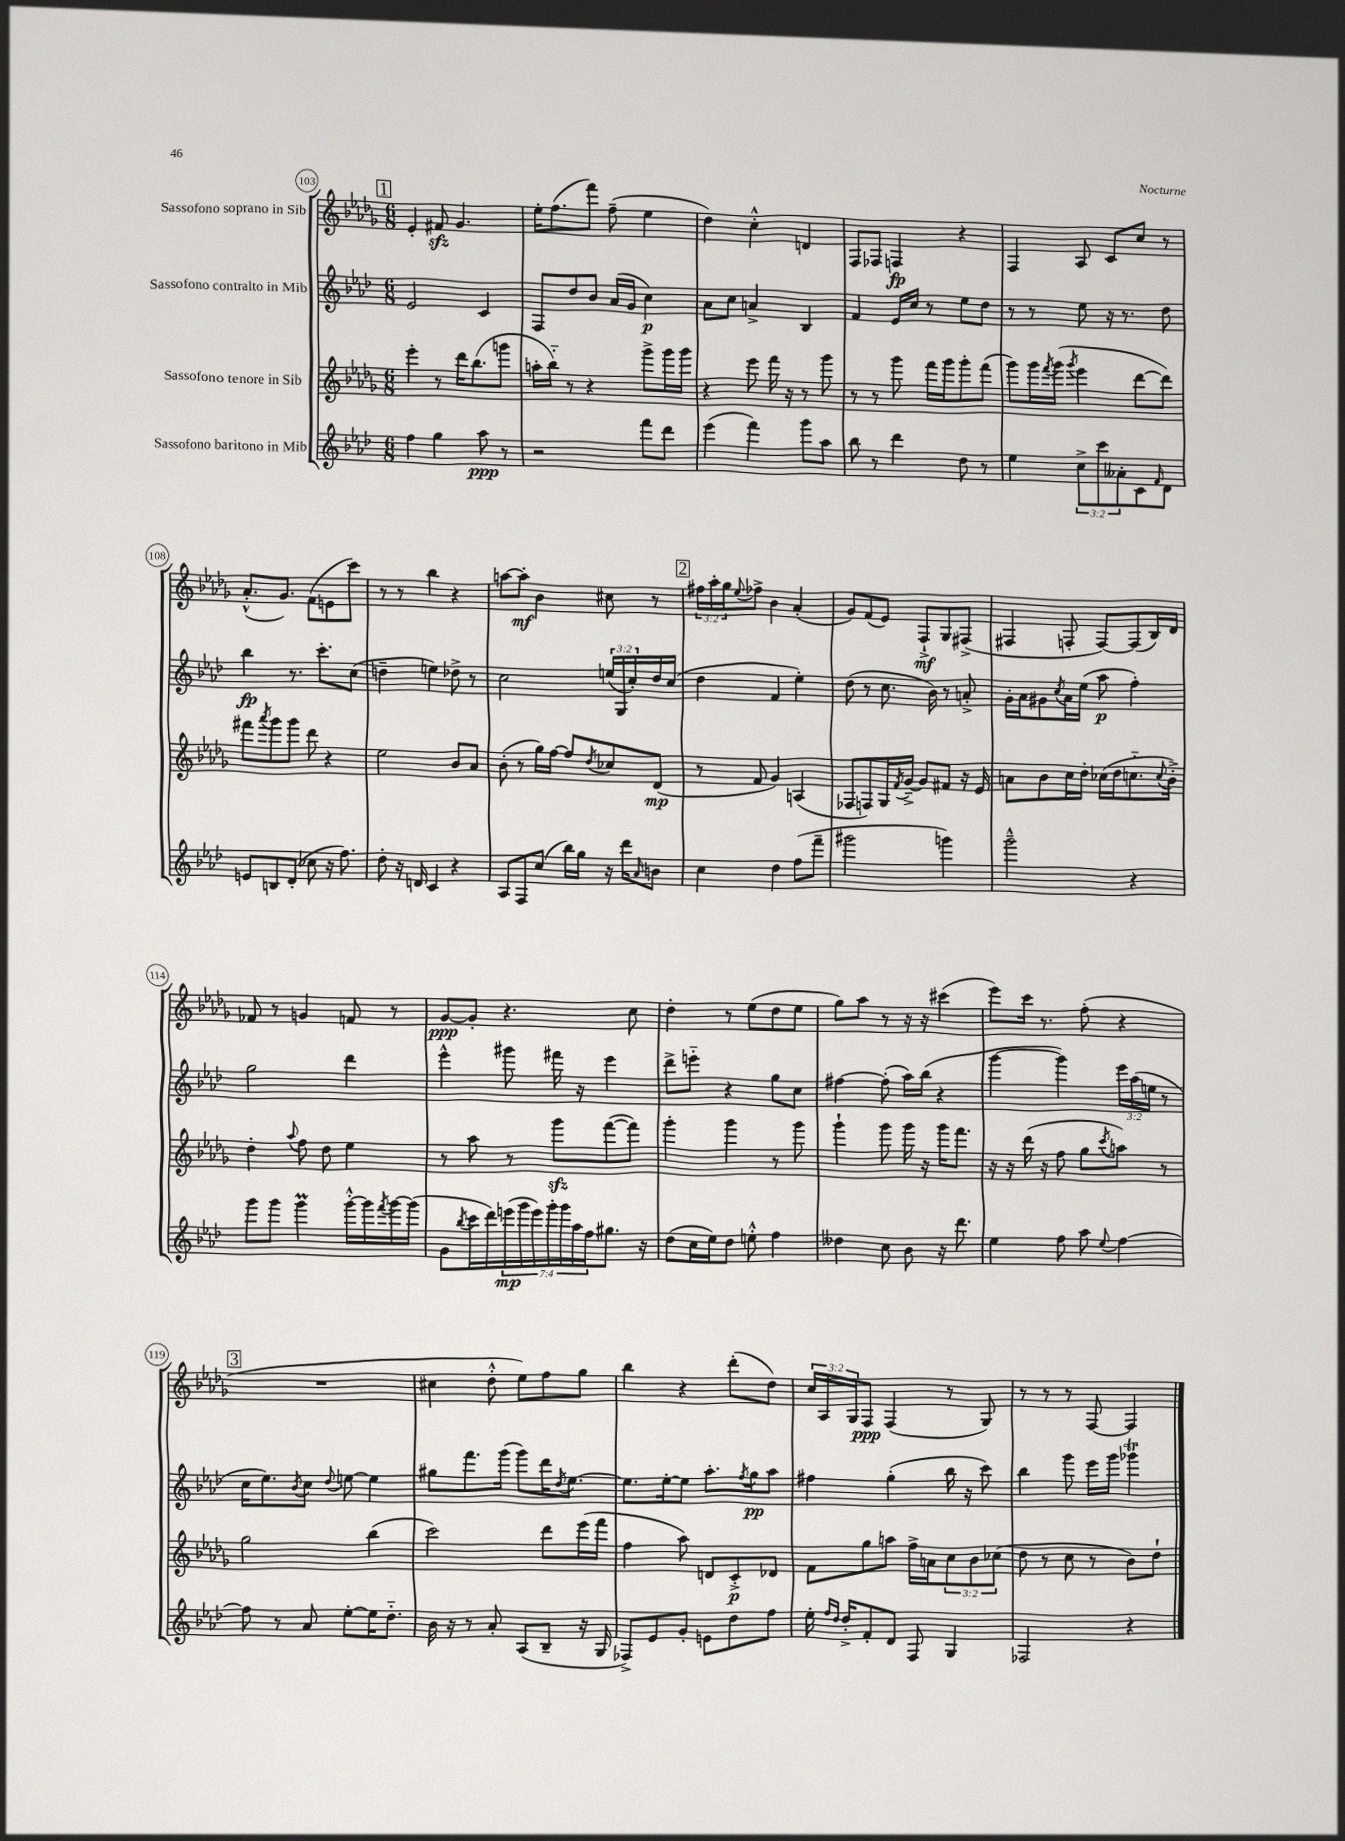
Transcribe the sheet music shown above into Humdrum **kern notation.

**kern	**kern	**kern	**kern
*staff4	*staff3	*staff2	*staff1
*clefG2	*clefG2	*clefG2	*clefG2
*k[b-e-a-d-]	*k[b-e-a-d-g-]	*k[b-e-a-d-]	*k[b-e-a-d-g-]
*M6/8	*M6/8	*M6/8	*M6/8
4ff\	4eee-'\	2e-/	4e-'/
4gg\	8r	.	8f#/
.	16ddd-\LK	.	4.g-/
.	(8.bb-\	.	.
8aa-\	.	4c/	.
8r	8ggg\J	.	.
=	=	=	=
2r	16aa'\LL	8F/L	16ee-'\LK
.	16bb-'~\JJ)	.	(8.ff\
.	8r	8dd-/	.
.	4r	8b-/J	8fff\J)
.	.	(16a-/LL	(8ff~\
.	.	16g/JJ	.
8fff\L	8ggg-^\L	4cc\)	4ee-\
8ddd-\J	16ggg-\L	.	.
.	16ggg-\JJ	.	.
=	=	=	=
(4eee-\	4r	8a-\L	4dd-\)
.	.	8cc\J	.
4fff\)	8eee-\	4a^/	4cc'^^\
.	16fff\	.	.
.	16r	.	.
8ggg\L	8r	4B-/	4d/
8aa-\J	8ggg-\	.	.
=	=	=	=
8bb-\	8r	4f/	8F/L
8r	8r	.	8F-/J
4ddd-\	8ggg-\	16e-/LL	4F/
.	.	16cc/JJ	.
.	16fff\LL	8r	.
.	16ggg-\J	.	.
8dd-\	8ggg-'\	8ee-\L	4r
8r	(8fff\J	8dd-\J	.
=	=	=	=
4ee-\	8ggg-\L)	8r	4F/
.	16ggg-\L	8r	.
.	8qfff/	.	.
.	(16ggg-\JJ	.	.
.	8qggg-/	.	.
12cc^\L	4eee-\	8ee-\	8A-/
12ccc\	.	.	.
.	.	16r	8c/L
12a--'\	.	.	.
.	.	8.r	.
8c\	[8ddd-\L	.	8cc/J
16qqf/	.	.	.
8d-\J	8ddd-\]J)	8dd-\	8r
=	=	=	=
8e/L	8fff#\L	4bb-\	(8.a-'^^/L
.	8qaaa-/	.	.
8B/	8ggg-\	.	.
.	.	.	8.g-/J)
(8d-'/J	8ggg-\J	8.r	.
8cc-\	8ddd-\	.	(8f\L
.	.	8.ccc'\L	.
16r	4r	.	8e\
8.ff\)	.	.	.
.	.	(8cc\J	8ccc\J)
=	=	=	=
8dd-'\	2ee-\	4dd~\	8r
16r	.	.	8r
16d/	.	.	.
4c/	.	4ee\)	4bb-\
4r	8b-/L	8dd-^\	4r
.	8a-/J	8r	.
=	=	=	=
8A-/L	(8b-'\	2cc\	[8aa\L
8F/	8r	.	8aa'\]J
(8cc/J	16gg-\LL)	.	4b-\
.	[16ff\JJ	.	.
16bb-\LL)	8ff/]L	.	.
16gg\JJ	.	.	.
.	8qdd-/	.	.
16r	8cc-/	(24ee/LL	8cc#\
.	.	24G/	.
16ddd-\LK	.	.	.
.	.	24cc'/)	.
16qqa-/	.	.	.
8b\J	(8d-/J	16dd-/	8r
.	.	(16cc/JJ	.
=	=	=	=
4cc\	8r	4dd-\	24ff#\LL
.	.	.	24aa-'\
.	.	.	24gg-\J
.	.	.	8qqee-/
.	8f/	.	8ff-^\J
4dd-\	4g-/)	4f/	4b-\
(8ff\L	(4A/	4ee-'\)	(4a-'/
8fff~\J	.	.	.
=	=	=	=
2ggg#\	8F-/L	(8dd-\	8g-/L)
.	8F/)	8r	(8f/
.	16G-/L	8.cc\	8e-/J)
.	8qf/	.	.
.	[16g-~^/JJ	.	.
.	8g-/]L	.	8F`^/L
.	.	16b-\)	.
4ggg\)	8f#/J	8r	8G-/
.	16r	8a'^/	(8F#^/J
.	16e-/	.	.
=	=	=	=
2ggg~^^\	8a\L	16g'\LL	4F#/
.	.	16a-\J	.
.	8b-\	8g#\	.
.	.	8qcc/	.
.	16cc\L	16a-\L	8F'/
.	16dd-'\JJ	(16ee-\JJ	.
.	(16cc-\LL	8aa-\	[8F/L)
.	16dd-\J	.	.
4r	8.cc'~\	4ff'\)	(8F/]
.	.	.	16B-/L)
.	8qqcc/	.	.
.	16b-'^\Jk)	.	16d-/JJ
=	=	=	=
8ggg\L	4dd-'\	2gg\	8f-/
8ggg\J	.	.	8r
.	8qqaa-/	.	.
4ggg\	8ff\	.	4g/
.	8dd-\	.	.
[16ggg'^^\LL	4ee-\	4ddd-\	8f/
16ggg\]	.	.	.
8qfff/	.	.	.
[16ggg\	.	.	8r
(16ggg\]JJ	.	.	.
=	=	=	=
8g\L	8r	4eee-^^\	[8g-/L
8qbb-/	.	.	.
16ccc\L	8aa-\	.	8g-'/]J
16ddd-\)	.	.	.
(28eee\	8r	8ggg#\	4.r
28ggg\	.	.	.
28eee\)	.	.	.
28ggg'\	.	.	.
.	8ggg-\L	16fff#\	.
28ggg\	.	.	.
28aa-\	.	.	.
.	.	16r	.
28ff\J	.	.	.
8.gg#\J	([8fff\	4eee-\	.
.	8fff\]J)	.	8cc\
16r	.	.	.
=	=	=	=
(8dd-\L	4ggg-'\	8ddd-^\L	4dd-'\
16cc\L	.	8eee'~\J	.
16ee-\J)	.	.	.
8dd-\J	4ggg-\	4r	8r
8ee'^^\	.	.	(8ee-\L
4ff\	8r	8gg\L	8dd-\
.	8ggg-\	8cc\J	8ee-\J
=	=	=	=
4dd--\	4ggg-`\	[4ff#\	8gg-\L)
.	.	.	8aa-\J
8cc\	8ggg-\	(8ff#'\]	8r
8b-\	16ggg-\	16aa-\LL)	16r
.	16r	(16bb-\JJ	16r
16r	16ggg-\LK	4r	(4ccc#\
8.ddd-\	8.fff\J	.	.
=	=	=	=
4ee-\	16r	[4ggg\	8eee-\L)
.	16r	.	.
.	(16ddd-\	.	16ccc\Jk
.	16r	.	8.r
8ff\	8ff\	4ggg\])	.
8aa-\	8gg-\L	.	(8ff'\
8qqee-/	8qccc/	.	.
[4ff\	8aa\J)	24eee-\LL	4r
.	.	(24aa-\	.
.	.	24ee\JJ	.
.	8r	8r	.
=	=	=	=
8ff\]	2gg-\	16cc\LK	2.r
.	.	8.ee-\)	.
8r	.	.	.
.	.	8qb-/	.
8a-/	.	8cc\J	.
.	.	8qqdd-/	.
[8ee-'\L	.	[8ee\	.
16ee-\]K	(4bb-\	4ee\]	.
8.dd-'~\J	.	.	.
=	=	=	=
16b-\	2ccc\)	8gg#\L	4cc#\
16r	.	.	.
8r	.	8.fff\	.
8a-'/	.	.	8dd-'^^\
.	.	(16ggg\Jk	.
(8A-/L	.	8ggg\L)	8ee-\L)
8B-~/J	8ddd-\L	16ddd-\K	8ff\
.	.	8qdd-/	.
.	.	[8.ee-\J	.
16r	(16eee-\L	.	8gg-\J
16G/	16fff\JJ	.	.
=	=	=	=
8F-^/L)	4ff\	8.ee-\]L	4bb-\
8e-/	.	.	.
.	.	[16ee-'\k	.
8g'/J	8aa-\)	8ee-\]J	4r
8e\L	8d/L	8.aa-'\L	.
8dd-\	8c'^/	.	(8ddd-'\L
.	.	8qff/	.
.	.	16gg\k	.
8ff\J	8d-/J	8aa-\J	8dd-\J)
=	=	=	=
16ee-'\	8f\L	4ff#\	24cc/LL
.	.	.	24A-/
16qqff/LL	.	.	.
16qqdd-/JJ	.	.	.
16dd-'^/LK	.	.	.
.	.	.	24G-/J
8f'/	8gg-\	.	8F/J
8d-/J	8aa\J	(4gg'\	(4F/
8F/	16ff^\LL	.	.
.	16a\J	.	.
4G/	12cc\	16bb-\	8r
.	.	16r	.
.	12b-\	.	.
.	.	8ccc\)	8G-/)
.	(12cc-\J	.	.
=	=	=	=
2F-/	8dd-\	4bb-\	8r
.	8r	.	8r
.	8cc\	8ggg\	8r
.	8r	16eee-\LL	[8F/
.	.	16ggg\JJ	.
4r	8b-\L)	4ggg-\	4F/]
.	8dd-`\J	.	.
==	==	==	==
*-	*-	*-	*-
